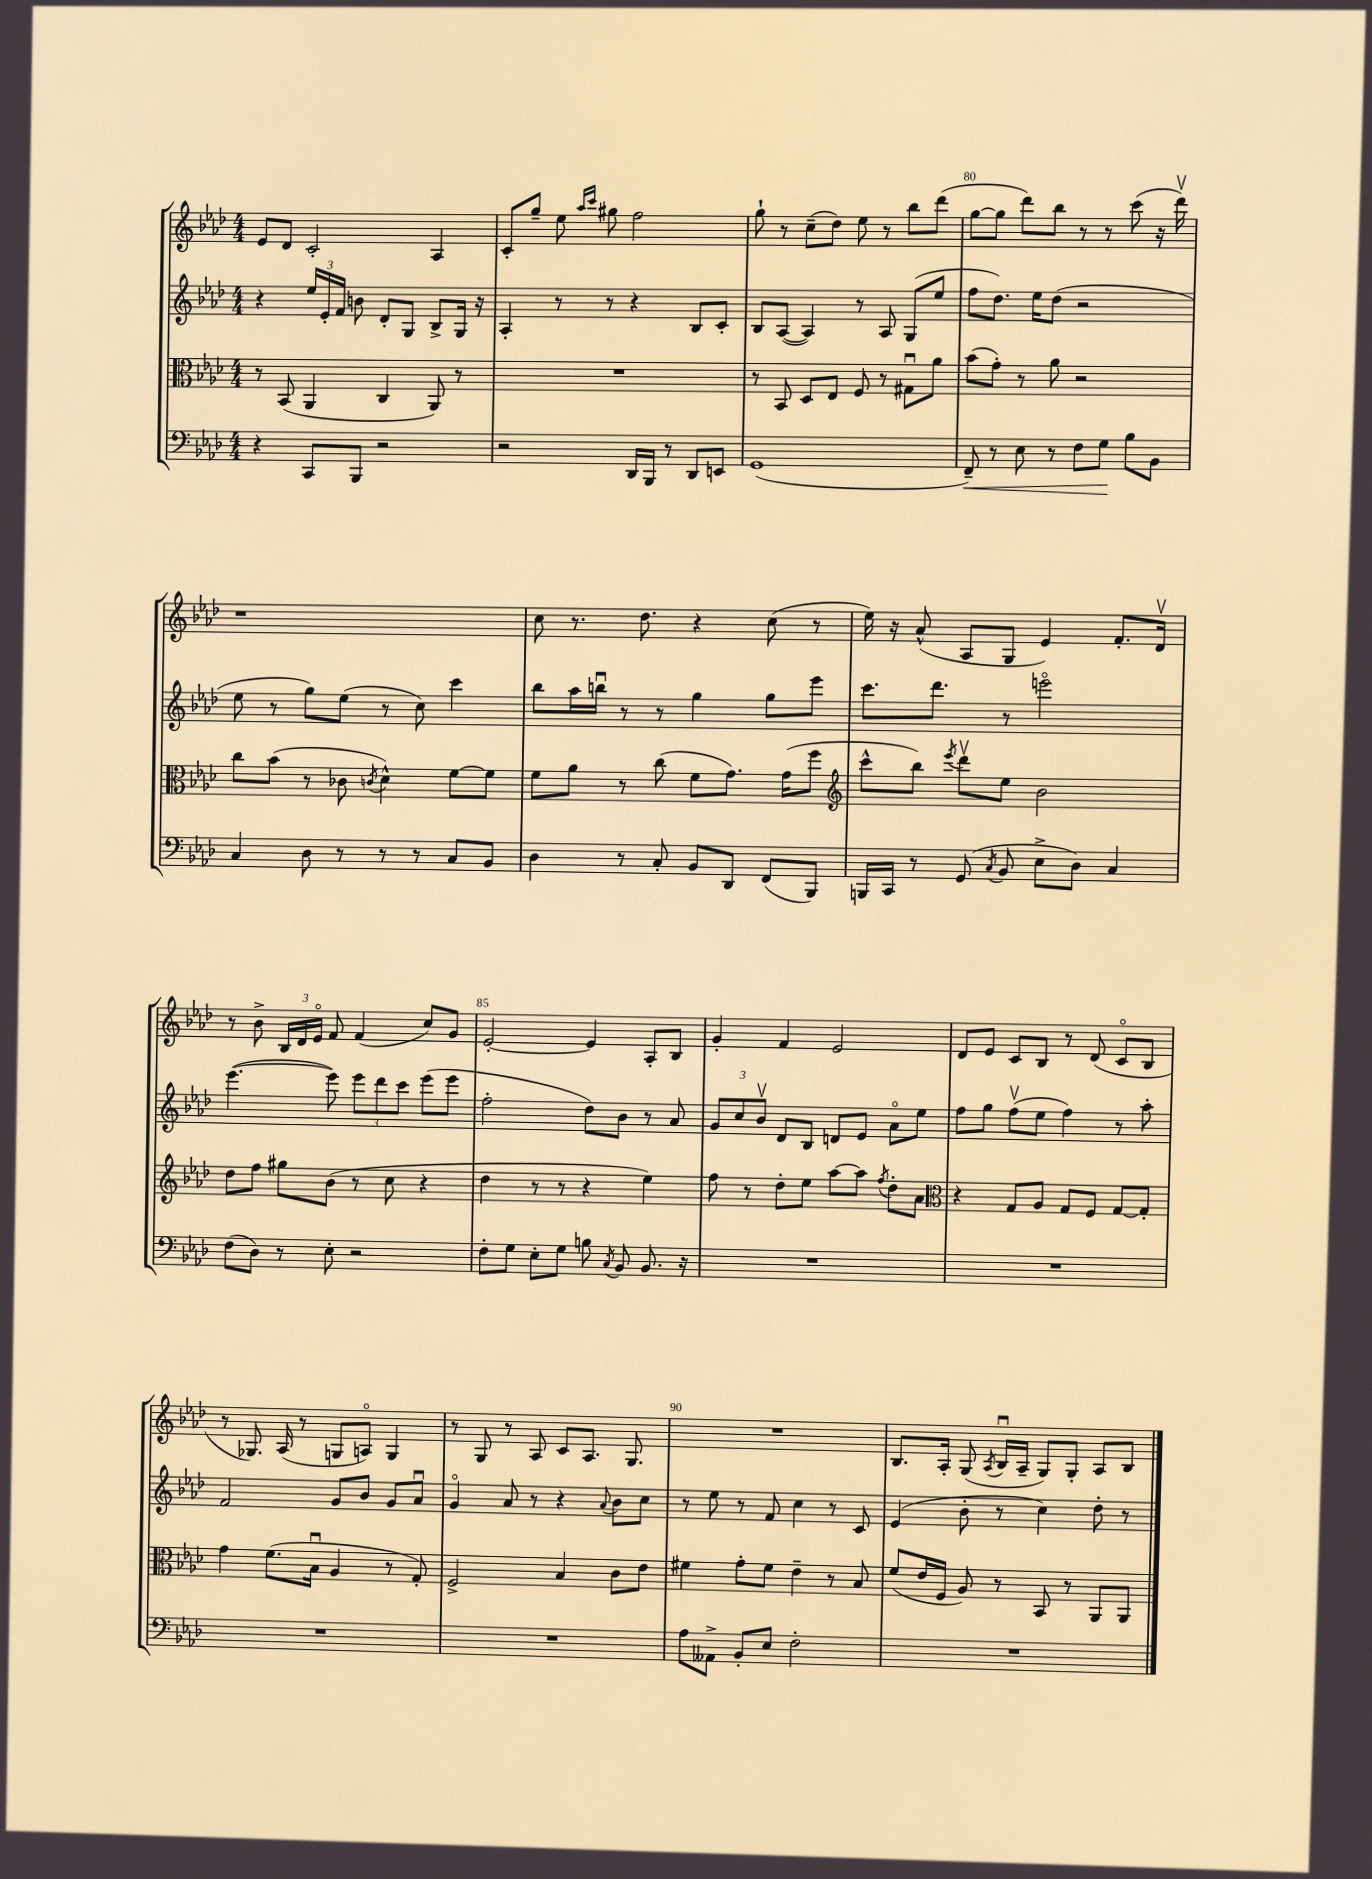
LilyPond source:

<<
\new StaffGroup <<
\new Staff = "s0" {
    \clef treble \key aes \major \numericTimeSignature \time 4/4
    \autoBeamOff ees'8[ des'8] c'2-. aes4 |
    c'8[-. g''8]-- ees''8 \grace { aes''16[ c'''16] } gis''8 f''2 |
    g''8-! r8 c''8[--( des''8]) ees''8 r8 bes''8[ des'''8]( |
    g''8[~ g''8] des'''8[) bes''8] r8 r8 c'''8( r16 des'''16\upbow) |
    r1 |
    c''8 r8. des''8. r4 c''8( r8 |
    ees''16) r16 aes'8-^( aes8[ g8] ees'4) f'8.[-. des'16]\upbow |
    r8 bes'8-> \tuplet 3/2 { bes16[ des'16 ees'16]\flageolet } f'8 f'4( c''8[) g'8] |
    ees'2~-. ees'4 aes8[-. bes8] |
    g'4-. f'4 ees'2 |
    des'8[ ees'8] c'8[ bes8] r8 des'8( c'8[\flageolet bes8] |
    r8 ges8.) aes16( r8 g8[ a8]\flageolet) g4 |
    r8 g8 r8 aes8 c'8[ aes8.] g8. |
    R1 |
    bes8.[ aes16]-. g8( \acciaccatura { aes8 } bes16[\downbow aes16]-- g8[) g8]-. aes8[ bes8] \bar "|." |
}
\new Staff = "s1" {
    \clef treble \key aes \major \numericTimeSignature \time 4/4
    \autoBeamOff r4 \tuplet 3/2 { ees''16[ ees'16-. f'16] } b'8 des'8[-. g8] bes8[-> g16] r16 |
    aes4-. r8 r8 r4 bes8[ c'8]-. |
    bes8[ aes8]~( aes4) r8 aes8 g8[( ees''8] |
    f''8[ des''8.]) ees''16[ des''8]( r2 |
    ees''8 r8 g''8[) ees''8]( r8 c''8) c'''4 |
    bes''8[ aes''16 b''16]\downbow r8 r8 g''4 g''8[ ees'''8] |
    c'''8.[ des'''8.] r8 e'''2\flageolet |
    ees'''4.~( ees'''8) \tuplet 3/2 { ees'''8[ des'''8 c'''8] } ees'''8[( ees'''8] |
    f''2-. des''8[) bes'8] r8 aes'8 |
    \tuplet 3/2 { g'8[ c''8 bes'8]\upbow } des'8[ bes8] d'8[ ees'8] aes'8[\flageolet ees''8] |
    f''8[ g''8] f''8[\upbow( ees''8] f''4) r8 aes''8-. |
    f'2 g'8[ bes'8] g'8[ aes'8]\downbow |
    g'4\flageolet aes'8 r8 r4 \appoggiatura { aes'8 } bes'8[ c''8] |
    r8 ees''8 r8 f'8 c''4 r8 c'8 |
    ees'4( bes'8-. r8 c''4) des''8-. r8 \bar "|." |
}
\new Staff = "s2" {
    \clef alto \key aes \major \numericTimeSignature \time 4/4
    \autoBeamOff r8 bes,8( aes,4 c4 aes,8) r8 |
    R1 |
    r8 bes,8 des8[ ees8] f8 r8 gis8[\downbow aes'8] |
    bes'8[( g'8]-.) r8 aes'8 r2 |
    c''8[ bes'8]( r8 ces'8 \acciaccatura { c'8 } des'4-^) f'8[~ f'8] |
    f'8[ aes'8] r8 c''8( f'8[ g'8.]) g'16[( f''8] |
    \clef treble c'''8[-^ bes''8]) \acciaccatura { ees'''8 } des'''8[\upbow ees''8] bes'2 |
    des''8[ f''8] gis''8[ bes'8]( r8 c''8 r4 |
    des''4 r8 r8 r4 ees''4) |
    f''8 r8 des''8[-. ees''8] aes''8[~ aes''8] \acciaccatura { f''8 } des''8[-. aes'8] |
    \clef alto r4 g8[ aes8] g8[ f8] g8[~ g8]-. |
    g'4 f'8.[( bes16]\downbow aes4 r8 g8-.) |
    f2-> bes4 c'8[ ees'8] |
    fis'4 g'8[-. fis'8] ees'4-- r8 bes8 |
    f'8[( ees'16 f16] aes8) r8 bes,8 r8 aes,8[ aes,8] \bar "|." |
}
\new Staff = "s3" {
    \clef bass \key aes \major \numericTimeSignature \time 4/4
    \autoBeamOff r4 c,8[ bes,,8] r2 |
    r2 des,16[ bes,,16] r8 des,8[ e,8] |
    g,1( |
    f,8--\<) r8 ees8 r8 f8[ g8]\! bes8[ bes,8] |
    c4 des8 r8 r8 r8 c8[ bes,8] |
    des4 r8 c8-. bes,8[ des,8] f,8[( bes,,8]) |
    b,,16[ c,16] r8 g,8( \acciaccatura { c8 } bes,8 ees8[-> des8]) c4 |
    f8[( des8]) r8 ees8-. r2 |
    f8[-. g8] ees8[-. g8] b8 \acciaccatura { c8 } bes,8 bes,8. r16 |
    R1 |
    R1 |
    R1 |
    R1 |
    aes8[ aeses,8]-> bes,8[-. ees8] f2-. |
    R1 \bar "|." |
}
>>
>>
\layout { \context { \Score currentBarNumber = #77 \override BarNumber.break-visibility = ##(#f #t #t) barNumberVisibility = #(every-nth-bar-number-visible 5) } }
